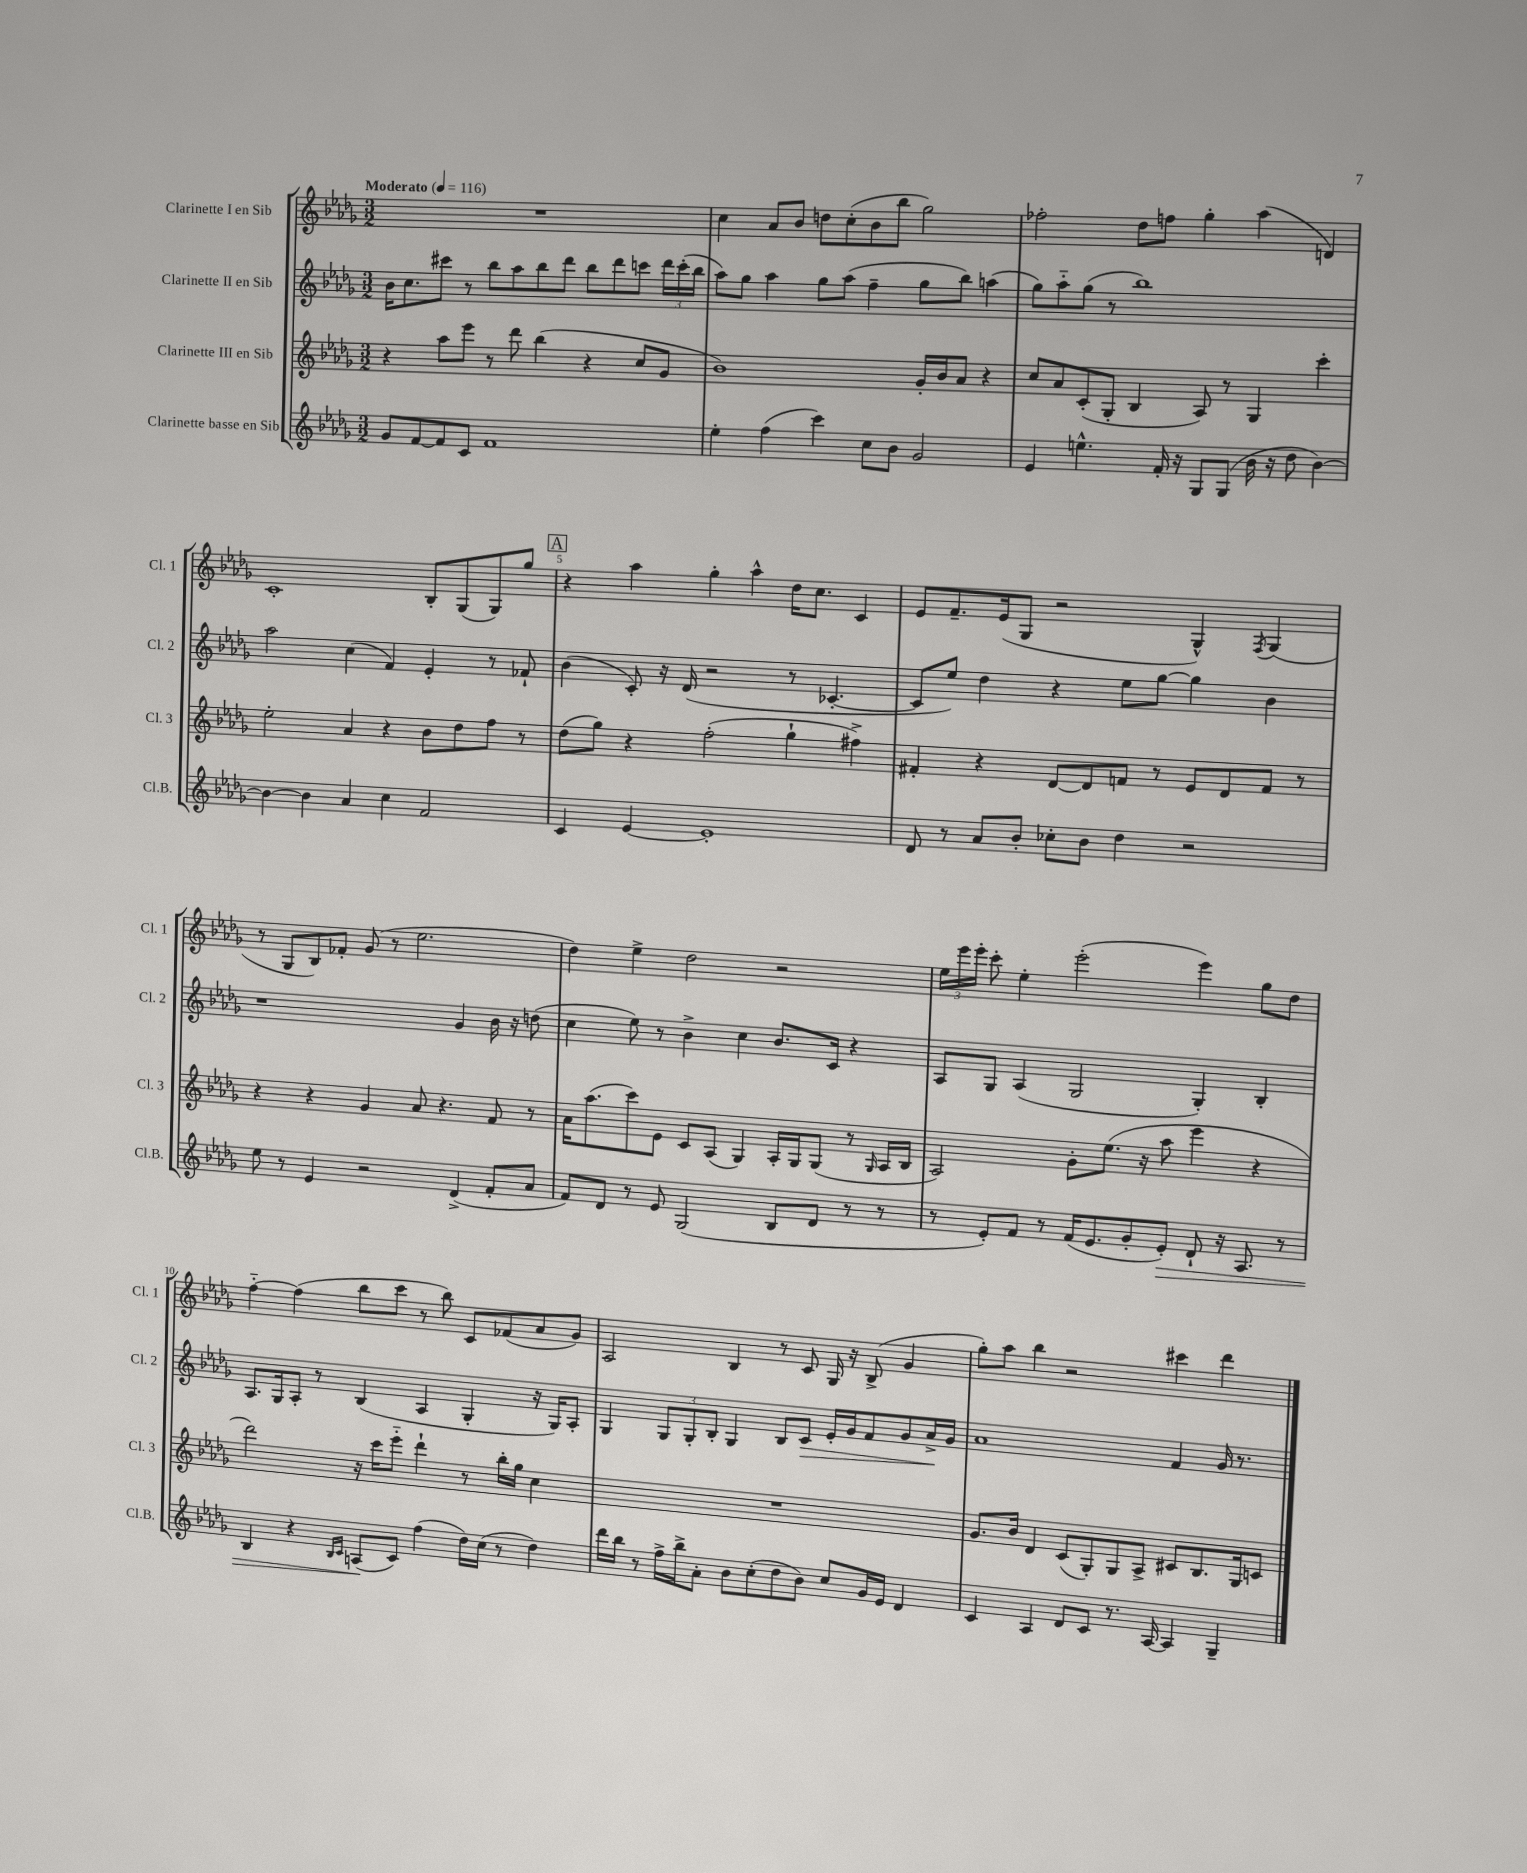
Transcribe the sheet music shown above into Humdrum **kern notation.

**kern	**kern	**kern	**kern
*staff4	*staff3	*staff2	*staff1
*clefG2	*clefG2	*clefG2	*clefG2
*k[b-e-a-d-g-]	*k[b-e-a-d-g-]	*k[b-e-a-d-g-]	*k[b-e-a-d-g-]
*M3/2	*M3/2	*M3/2	*M3/2
*MM116	*MM116	*MM116	*MM116
8g-/L	4r	16b-\LK	1.r
.	.	8.cc\	.
[8f/	.	.	.
8f/]	8aa-\L	8ccc#\J	.
8c/J	8eee-\J	8r	.
1f	8r	8bb-\L	.
.	8ddd-\	8aa-\	.
.	(4bb-\	8bb-\	.
.	.	8ddd-\J	.
.	4r	8bb-\L	.
.	.	8ddd-\	.
.	8cc/L	8ccc\J	.
.	8g-/J	24ddd-\LL	.
.	.	(24ccc'\	.
.	.	24bb-\JJ	.
=	=	=	=
4ee-'\	1b-)	8aa-\L)	4cc\
.	.	8gg-\J	.
(4ff\	.	4aa-\	8a-/L
.	.	.	8b-/J
4ccc\)	.	8gg-\L	8dd\L
.	.	(8aa-\J	(8cc'\
8cc\L	.	4ff~\	8b-\
8b-\J	.	.	8bb-\J
2g-/	16g-'/LL	8gg-\L	2gg-\)
.	16b-/J	.	.
.	8a-/J	8bb-\J)	.
.	4r	(4aa\	.
=	=	=	=
4e-/	8cc/L	8gg-\L)	2ff-'\
.	8a-/	8aa-'~\	.
4.ee^^\	(8c'/	(8gg-\J	.
.	8G-'/J	8r	.
.	4B-/	1bb-)	8dd-\L
16f'/	.	.	8ff\J
16r	.	.	.
8G-/L	8A-/)	.	4gg-'\
(8G-/J	8r	.	.
16b-\	4G-/	.	(4aa-\
16r	.	.	.
8dd-\	.	.	.
[4b-\)	4ccc'\	.	4d/)
=	=	=	=
4b-\_	2ee-'\	2aa-\	1c'
4b-\]	.	.	.
4a-/	4a-/	(4cc\	.
4cc\	4r	4f/)	.
2f/	8b-\L	4e-'/	8B-'/L
.	8dd-\	.	(8G-/
.	8ff\J	8r	8G-/)
.	8r	8f-`/	8gg-/J
=	=	=	=
4c/	(8dd-\L	(4b-\	4r
.	8gg-\J)	.	.
[4e-/	4r	8c'/)	4aa-\
.	.	16r	.
.	.	(16d-/	.
1e-']	(2ff'\	2r	4gg-'\
.	.	.	4aa-^^\
.	4gg-`\	8r	16dd-\LK
.	.	.	8.cc\J
.	.	[4.c-'/	.
.	4ff#^\)	.	4c/
=	=	=	=
8d-/	4f#'/	8c-/]L	8e-/L
8r	.	8ee-/J)	8.f~/
8a-/L	4r	4dd-\	.
.	.	.	(16e-/k
8b-'/J	.	.	8G-/J
8cc-'\L	[8d-/L	4r	2r
8b-\J	8d-/]	.	.
4dd-\	8f/J	8ee-\L	.
.	8r	[8gg-\J	.
2r	8e-/L	4gg-\]	4G-^^/)
.	8d-/	.	.
.	.	.	8qF/
.	8f/J	4b-\	(4G-/
.	8r	.	.
=	=	=	=
8ee-\	4r	1r	8r
8r	.	.	8G-/L
4e-/	4r	.	8B-/)
.	.	.	8f-'/J
2r	4g-/	.	(8g-/
.	.	.	8r
.	8a-/	.	2.ee-\
.	4.r	.	.
(4d-^/	.	4g-/	.
8f'/L	8f/	16b-\	.
.	.	16r	.
8a-/J	8r	(8dd\	.
=	=	=	=
8f/L)	16a-\LK	4cc\	4dd-\)
.	(8.aa-\	.	.
8d-/J	.	.	.
8r	8ccc\)	8ee-\)	4ee-^\
8e-/	8e-\J	8r	.
(2G-/	8c/L	4b-^\	2dd-\
.	(8A-/J	.	.
.	4G-/)	4cc\	.
8B-/L	16A-'/LL	8.b-/L	2r
.	16G-/J	.	.
8d-/J	(8G-/J	.	.
.	.	16c/Jk	.
8r	8r	4r	.
.	16qqG-/	.	.
8r	16A-/LL	.	.
.	16B-/JJ	.	.
=	=	=	=
8r	2A-/)	8A-/L	24ee-\LL
.	.	.	24eee-\
.	.	.	24eee-'\JJ
8e-'/L)	.	8G-/J	8ccc'\
8f/J	.	(4A-/	4ee-'\
8r	.	.	.
(16f/LK	8g-'\L	2G-/	(2eee-'\
8.e-/	.	.	.
.	(8.ee-\J	.	.
8g-'/	.	.	.
.	16r	.	.
8e-'/J)	8aa-\	.	.
8d-`/	4eee-\	4G-'/)	4eee-\)
16r	.	.	.
8.A-/	.	.	.
.	4r	4B-'/	8gg-\L
8r	.	.	8dd-\J
=	=	=	=
4B-/	2ddd-\)	8.A-/L	[4ff'~\
.	.	16G-/k	.
4r	.	8A-'/J	(4ff\]
.	.	8r	.
16qqB-/LL	.	.	.
16qqc/JJ	.	.	.
(8A/L	16r	(4B-/	8bb-\L
.	16ccc\LK	.	.
8c/J)	8eee-'~\J	.	8ccc\J
(4ff\	4ddd-`\	4A-/	8r
.	.	.	8bb-\)
16dd-\LL)	8r	4G-'/	8c/L
(16cc\JJ	.	.	.
8r	16bb-'\LL	.	(8f-/
.	16gg-\JJ	.	.
4dd-\)	4cc\	16r	8a-/
.	.	16G-/LK)	.
.	.	8A-'/J	8g-/J)
=	=	=	=
16ddd-\LL	1.r	4G-/	2A-/
16bb-\JJ	.	.	.
8r	.	.	.
16ff^\LL	.	12G-/L	.
16bb-^\J	.	.	.
.	.	12G-'/	.
8a-'\J	.	.	.
.	.	12B-'/J	.
8b-\L	.	4G-/	4B-/
(8cc'\	.	.	.
8dd-\	.	8B-/L	8r
8b-\J)	.	8c/J	8c/
8cc/L	.	16e-'/LL	16G-/
.	.	16g-/J	16r
16g-/L	.	8f/	(8B-^/
16e-/JJ	.	.	.
4d-/	.	8g-/	4g-/
.	.	16a-^/L	.
.	.	16g-/JJ	.
=	=	=	=
4c/	8.g-/L	1a-	8gg-'\L)
.	.	.	8aa-\J
.	16b-/Jk	.	.
4A-/	4d-/	.	4bb-\
8d-/L	(8c/L	.	2r
8c/J	8G-'/)	.	.
8.r	8G-/	.	.
.	8A-^/J	.	.
[16A-/	.	.	.
4A-/]	8c#/L	4f/	4ccc#\
.	8.B-/	.	.
4G-~/	.	16g-/	4ddd-\
.	16G-/k	8.r	.
.	8c/J	.	.
==	==	==	==
*-	*-	*-	*-
